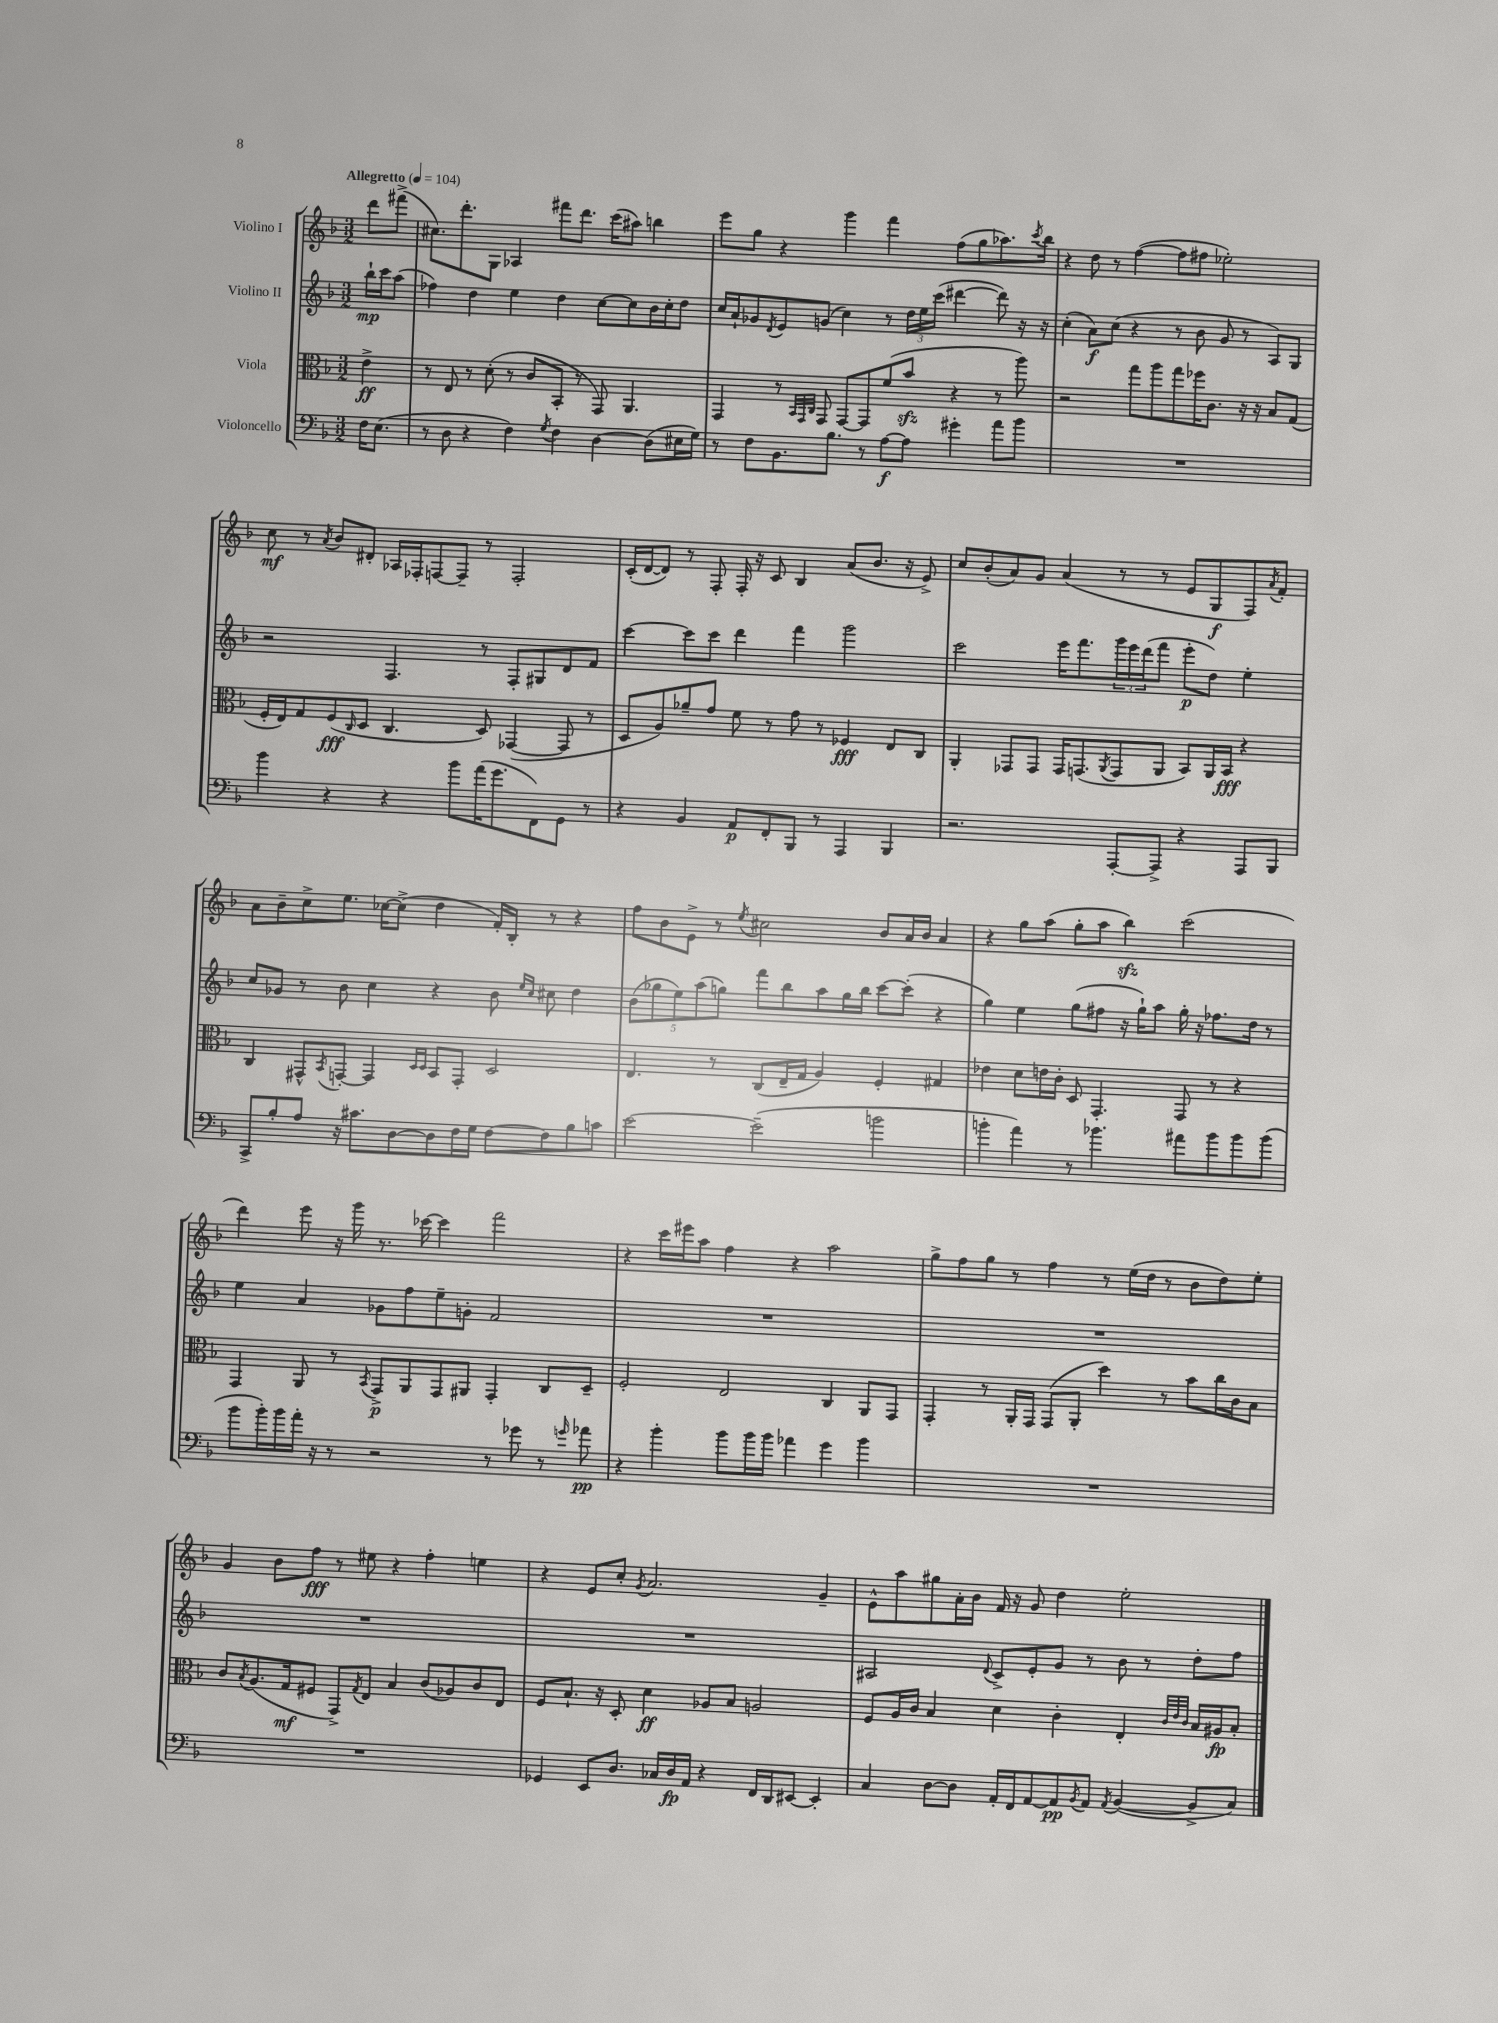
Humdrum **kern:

**kern	**kern	**kern	**kern
*staff4	*staff3	*staff2	*staff1
*clefF4	*clefC3	*clefG2	*clefG2
*k[b-]	*k[b-]	*k[b-]	*k[b-]
*M3/2	*M3/2	*M3/2	*M3/2
*MM104	*MM104	*MM104	*MM104
16F\LK	4e^\	16bb-`\LL	8ddd\L
(8.E\J	.	16ccc\J	.
.	.	(8aa\J	(8fff#^\J
=	=	=	=
8r	8r	4ff-\)	8.cc#\L)
8D\	8E/	.	.
.	.	.	8.ddd'\
4r	8r	4dd\	.
.	(8d'\	.	8G\J
4F\)	8r	4ee\	4A-/
.	8c/L	.	.
8qG/	.	.	.
4F\	8BB-'/J	4dd\	8fff#\L
.	8r	.	8.ddd\J
[4D\	8GG/)	[8cc\L	.
.	.	.	(16ccc\LK
.	4.AA/	8cc\]	8aa#\J)
(8D\]L	.	16b-\L	4bb\
.	.	16cc'\J	.
16E#\L	.	8dd\J	.
16G\JJ)	.	.	.
=	=	=	=
8r	4GG/	16cc/LL	8eee\L
.	.	16a`/J	.
8F\L	.	8g-/	8gg\J
.	.	8qd/	.
8.BB-\	8r	8e/	4r
.	32qqBB-/LLL	.	.
.	32qqGG/	.	.
.	32qqC/JJJ	.	.
.	8GG/	(8g/J	.
8.B-\J	.	.	.
.	[8GG/L	4cc\)	4ggg\
8r	8GG/]	.	.
[8A\L	(8f/	8r	4fff\
8A\]J	8b-/J	24dd\LL	.
.	.	24ee\	.
.	.	(24ccc\JJ	.
4g#'\	4r	[4ddd#\	(8ff\L
.	.	.	8gg\
8a\L	8r	8ddd#\])	8.aa-\)
8b-\J	8aa\)	16r	.
.	.	.	8qccc/
.	.	16r	16bb-\Jk
=	=	=	=
1.r	2r	(4cc'\	4r
.	.	8a\L)	8dd\
.	.	(8cc\J	8r
.	8gg\L	4r	([4ff\
.	8aa\	.	.
.	8gg\	8r	8ff\]L
.	16ff-\K	8b-\	8ff#\J
.	8.c\J	.	.
.	.	8g/	2ee-'\)
.	16r	8r	.
.	16r	.	.
.	8B-/L	8A/L)	.
.	(8G/J	8G/J	.
=	=	=	=
4b-\	16F'/LL	2r	8cc\
.	16E/J)	.	.
.	8G/	.	8r
.	.	.	8qa/
4r	(8F/	.	8b-/L
.	16qqC/	.	.
.	8D/J	.	8d#'/J
4r	4.C/	4.F/	16A-/LL
.	.	.	16F-'/J
.	.	.	[8F/
8b-\L	.	.	8F~/]J
(16a\K	8D/)	8r	8r
8.g\	.	.	.
.	([4GG-/	8F'/L	2F'/
8FF\)	.	8G#/	.
8GG\J	8GG-/]	8d/	.
8r	8r	8f/J	.
=	=	=	=
4r	8D/L	[4ccc\	(16c'/LL
.	.	.	[16d/J
.	8A/)	.	8d/]J)
4BB-/	8a-~/	8ccc\]L	8r
.	8g/J	8ccc\J	8F'/
8AA/L	8f\	4ddd\	16F'/
.	.	.	16r
8FF'/	8r	.	8c/
8BBB-/J	8g\	4fff\	4B-/
8r	8r	.	.
4AAA/	4F-/	2ggg\	(8a/L
.	.	.	8.b-/J
4BBB-/	8E/L	.	.
.	.	.	16r
.	8C/J	.	8e^/)
=	=	=	=
2.r	4AA'/	2ccc\	8cc/L
.	.	.	(8b-'/
.	8GG-/L	.	8a/)
.	8GG-/J	.	8g/J
.	16GG-/LK	16eee\LK	(4a/
.	(8.GG/	8.fff\	.
.	8qAA/	.	.
[8AAA'/L	8GG/	24ggg\L	8r
.	.	24eee\	.
.	.	(24ddd\J	.
8AAA^/]J	8AA/J	8fff\J	8r
4r	8BB-/L)	8eee'\L	8e/L
.	16AA/L	8dd\J)	8G/
.	16BB-/JJ	.	.
8AAA/L	4r	4ee'\	8F/)
.	.	.	8qa/
8BBB-/J	.	.	8f'/J
=	=	=	=
8CC^/L	4C/	8cc/L	8a\L
8B-'/	.	8g-/J	8b-~\
8A/J	8GG#^^/L	8r	8cc^\
.	8qBB-/	.	.
16r	[8GG'/J	8b-\	8.ee\J
8.c#\L	.	.	.
.	4GG/]	4cc\	.
.	.	.	[16cc-\LK
[8D\	.	.	(8cc-^\]J
.	16qqD/LL	.	.
.	16qqD/JJ	.	.
8D\]	8BB-/L	4r	4dd\
16F\L	8GG'/J	.	.
16G\JJ	.	.	.
[8F\L	2D/	8b-\	16f'/LL)
.	.	.	16B-'/JJ
.	.	16qqee/LL	.
.	.	16qqcc/JJ	.
8F\]	.	8cc#\	8r
8B-\	.	4dd\	4r
8c\J	.	.	.
=	=	=	=
[2e\	4.E/	(10b-\L	8ff\L
.	.	10gg-\	.
.	.	.	8b-\
.	.	10ee\)	.
.	.	.	8e^\J
.	.	(10aa\	.
.	8r	.	8r
.	.	10gg\J)	.
.	.	.	8qee/
(2e~\]	(8C/L	8fff\L	2cc#\
.	16E~/L	8bb-\	.
.	16G/JJ	.	.
.	4A/)	8aa\	.
.	.	16gg\L	.
.	.	16bb-\JJ	.
2b\	4F'/	[8ccc\L	8b-/L
.	.	(8ccc'\]J	16a/L
.	.	.	16b-/JJ
.	4G#/	4r	4a/
=	=	=	=
4b'\	4e-\	4gg\)	4r
4a\)	8d\L	4ee\	8gg\L
.	16e\L	.	(8aa\J
.	16c'\JJ	.	.
8r	8D/	(8gg\L	8gg'\L
4.b-\	4.GG'/	8ff#\J	8aa\J
.	.	16r	4bb-\)
.	.	16gg`\LK)	.
.	.	8aa\J	.
8a#\L	8GG/	16gg'\	(2ccc\
.	.	16r	.
8b-\	8r	8.ff-\L	.
8b-\	4r	.	.
.	.	16dd\Jk	.
(8b-\J	.	8r	.
=	=	=	=
8b-\L	4GG/	4ee\	4ddd\)
16b-'\L)	.	.	.
16b-\	.	.	.
16a'\JJ	8AA/	4a/	8eee\
16r	.	.	.
8r	8r	.	16r
.	.	.	16ggg\
.	8qBB-/	.	.
2r	8GG^/L	8g-\L	8.r
.	8AA/	8ff\	.
.	.	.	[16ccc-\
.	8GG/	8ee~\	4ccc-\]
.	8AA#/J	8g'\J	.
8r	4GG'/	2f/	2fff\
8g-\	.	.	.
8r	8C/L	.	.
16qqg/	.	.	.
8a-\	8D~/J	.	.
=	=	=	=
4r	2F'/	1.r	4r
4b-'\	.	.	16ccc\LL
.	.	.	16eee#\J
.	.	.	8aa\J
8b-\L	2E/	.	4ff\
16b-\L	.	.	.
16b-\JJ	.	.	.
4a-\	.	.	4r
4g\	4C/	.	2aa\
4b-\	8AA/L	.	.
.	8GG/J	.	.
=	=	=	=
1.r	4GG'/	1.r	8gg^\L
.	.	.	8ff\
.	8r	.	8gg\J
.	16AA'/LL	.	8r
.	16GG/JJ	.	.
.	(8GG/L	.	4ff\
.	8AA'/J	.	.
.	4dd\)	.	8r
.	.	.	(16ee\LL
.	.	.	16dd\JJ
.	8r	.	8r
.	8b-\L	.	8b-\L
.	16cc\L	.	8dd\)
.	16c\J	.	.
.	8B-\J	.	8ee'\J
=	=	=	=
1.r	8c/L	1.r	4g/
.	8qB-/	.	.
.	(8.A/	.	.
.	.	.	8b-\L
.	16G/k	.	.
.	8F#/J	.	8ff\J
.	8GG^/L)	.	8r
.	8qG/	.	.
.	8E/J	.	8ee#\
.	4B-/	.	4r
.	(8c/L	.	4ff'\
.	8A-/)	.	.
.	8c/	.	4ee\
.	8E/J	.	.
=	=	=	=
4GG-/	8F/L	1.r	4r
.	8.B-`/J	.	.
8EE/L	.	.	8e/L
.	16r	.	.
8.D/J	8D'/	.	8cc'/J
.	.	.	8qg/
.	4d\	.	2.a/
16C-/LL	.	.	.
16D/	.	.	.
16AA/JJ	.	.	.
4r	8A-/L	.	.
.	8B-/J	.	.
16FF/LL	2A/	.	.
16DD/J	.	.	.
[8EE#/J	.	.	.
4EE#'/]	.	.	4g~/
=	=	=	=
4C/	8F/L	2A#/	8e^^\L
.	16A/L	.	8aa\
.	16c/JJ	.	.
[8D\L	4B-/	.	8gg#\
8D\]J	.	.	16a'\L
.	.	.	16b-\JJ
.	.	8qqd/	.
16AA'/LL	4d\	8c^/L	16f/
16FF/J	.	.	16r
[8AA/	.	8e'/	8g/
8AA/]	4c'\	8g/J	4dd\
8qBB-/	.	.	.
8AA/J	.	8r	.
8qAA/	.	.	.
([4BB-/	4E'/	8b-\	2ee'\
.	.	8r	.
.	32qqc/LLL	.	.
.	32qqe/	.	.
.	32qqc/JJJ	.	.
8BB-^/]L	16B-/LL	8dd'\L	.
.	16A#/J	.	.
8C/J)	8B-'/J	8ff\J	.
==	==	==	==
*-	*-	*-	*-
